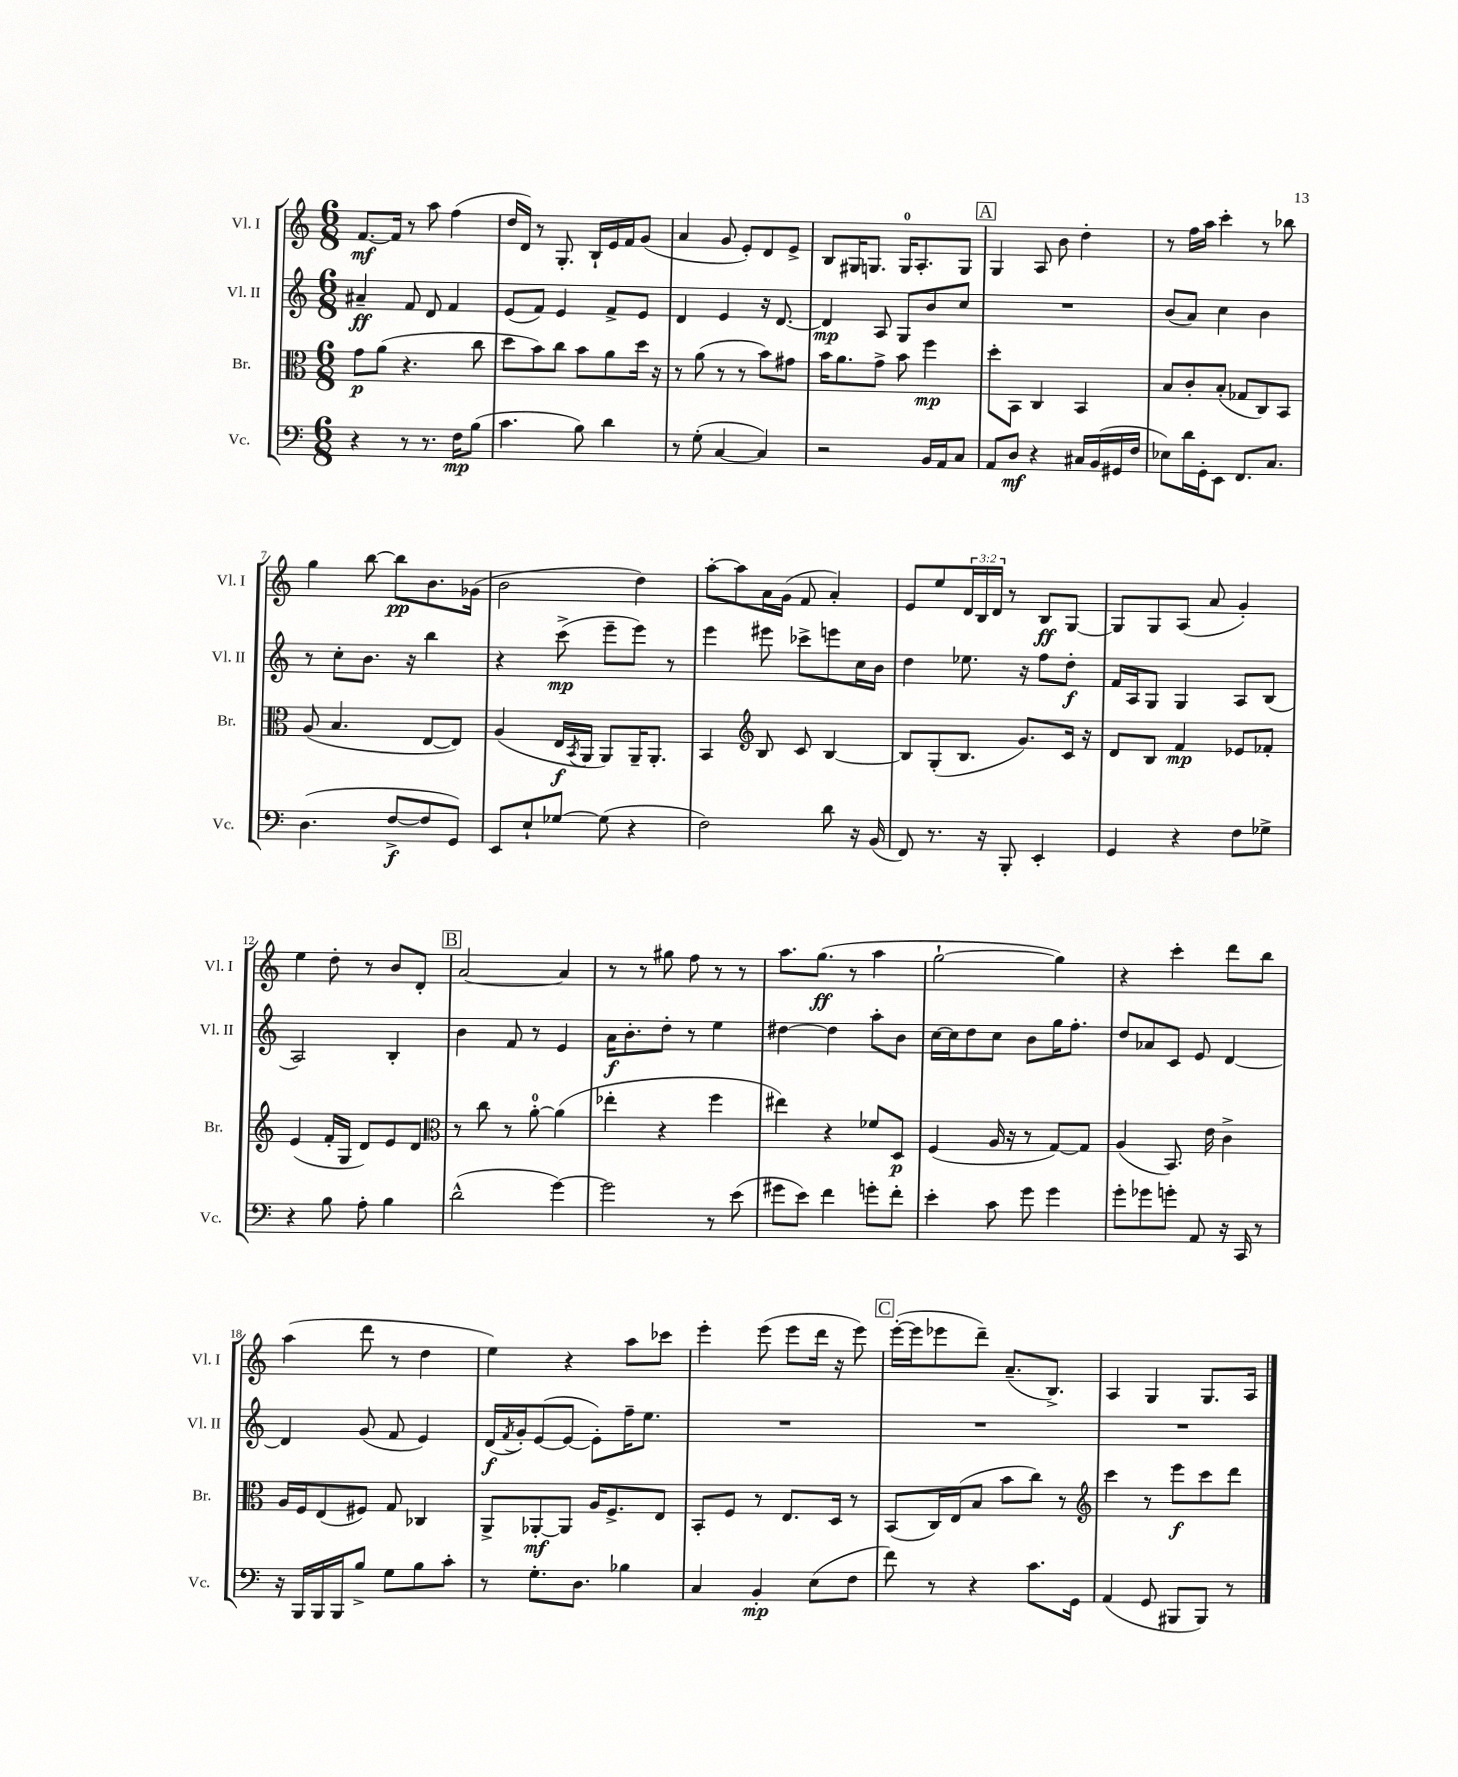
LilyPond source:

<<
\new StaffGroup <<
\new Staff = "s0" \with { instrumentName = "Vl. I" shortInstrumentName = "Vl. I" } {
    \clef treble \key c \major \numericTimeSignature \time 6/8 \override Staff.TupletNumber.text = #tuplet-number::calc-fraction-text
    f'8.~\mf f'16 r8 a''8 f''4( |
    d''16 d'16) r8 g8.-. b16-! e'16 f'16 g'8( |
    a'4 g'8 e'8-.) d'8 e'8-> |
    b8 gis16 g8. g16-0 a8.-. g8 |
    \mark \markup { \box "A" } g4 a8 b'8 d''4-. |
    r8 f''16 a''16 c'''4-. r8 bes''8 |
    g''4 b''8~ b''8\pp b'8. ges'16( |
    b'2 d''4) |
    a''8~-. a''8 a'16 g'16( f'8 a'4-.) |
    e'8 e''8 \tuplet 3/2 { d'16 b16 d'16 } r8 b8\ff g8~ |
    g8 g8 a8( a'8 g'4-.) |
    e''4 d''8-. r8 b'8 d'8-. |
    \mark \markup { \box "B" } a'2~ a'4 |
    r8 r8 gis''8 f''8 r8 r8 |
    a''8. g''8.\ff( r8 a''4 |
    g''2~-! g''4) |
    r4 c'''4-. d'''8 b''8 |
    a''4( d'''8 r8 d''4 |
    e''4) r4 a''8 ces'''8 |
    e'''4-. e'''8( e'''8 d'''16 r16 e'''8) |
    \mark \markup { \box "C" } e'''16~-.( e'''16 ees'''8 d'''8--) a'8.--( b8.->) |
    a4 g4 g8. a16 \bar "|." |
}
\new Staff = "s1" \with { instrumentName = "Vl. II" shortInstrumentName = "Vl. II" } {
    \clef treble \key c \major \numericTimeSignature \time 6/8
    ais'4--\ff f'8 d'8 f'4 |
    e'8( f'8) e'4 f'8-> e'8 |
    d'4 e'4 r16 d'8.~ |
    d'4\mp a8 g8 b'8 c''8 |
    \mark \markup { \box "A" } R2. |
    b'8( a'8) c''4 b'4 |
    r8 c''8-. b'8. r16 b''4 |
    r4 c'''8->\mp( e'''8-- e'''8) r8 |
    e'''4 eis'''8 ces'''8-> e'''8 c''16 b'16 |
    d''4 ees''8. r16 f''8 d''8-.\f |
    f'16 a16 g8 g4 a8 b8( |
    a2) b4-. |
    \mark \markup { \box "B" } b'4 f'8 r8 e'4 |
    a'16\f b'8.-. d''8-. r8 e''4 |
    dis''4~ dis''4 a''8-. b'8 |
    c''16~ c''16 d''8 c''8 b'8 g''16 f''8.-. |
    d''8 aes'8 c'8 e'8 d'4~ |
    d'4 g'8( f'8 e'4) |
    d'16\f( \acciaccatura { f'8 } g'16-.) e'8~( e'8~ e'8-.) f''16-- e''8. |
    R2. |
    \mark \markup { \box "C" } R2. |
    R2. \bar "|." |
}
\new Staff = "s2" \with { instrumentName = "Br." shortInstrumentName = "Br." } {
    \clef alto \key c \major \numericTimeSignature \time 6/8
    g'8\p a'8( r4. c''8 |
    d''8 b'8) c''8 b'8 a'8 d''16 r16 |
    r8 a'8( r8 r8 b'8) gis'8 |
    b'16 a'8. g'8-> b'8 f''4\mp |
    \mark \markup { \box "A" } d''8-. b,8 c4 b,4 |
    b8 c'8-. b8-.( ges8 c8) b,8 |
    a8( b4. e8~ e8) |
    a4( e16\f \acciaccatura { b,8 } a,16 a,8) a,16-- a,8.-. |
    b,4 \clef treble b8 c'8 b4~ |
    b8 g8-.( b8. g'8.) c'16 r16 |
    d'8 b8 f'4\mp ees'8 fes'8-. |
    e'4( f'16-. g16 d'8) e'8 d'8 |
    \mark \markup { \box "B" } \clef alto r8 c''8 r8 a'8-0~-. a'4( |
    ees''4-. r4 f''4 |
    eis''4) r4 fes'8 d8\p |
    f4( a16 r16 r8 g8~) g8 |
    a4( b,8.) e'16 c'4-> |
    a16 f16 e8( fis8) g8 ces4 |
    a,8-> aes,8~-.\mf aes,8 a16 f8.-> e8 |
    b,8-. f8 r8 e8. d16 r8 |
    \mark \markup { \box "C" } b,8( c16) e16( b8 b'8 c''8) r8 |
    \clef treble c'''4 r8 e'''8\f c'''8 d'''8 \bar "|." |
}
\new Staff = "s3" \with { instrumentName = "Vc." shortInstrumentName = "Vc." } {
    \clef bass \key c \major \numericTimeSignature \time 6/8
    r4 r8 r8. f16\mp b8( |
    c'4. b8) d'4 |
    r8 g8-.( c4~ c4) |
    r2 b,16 a,16 c8 |
    \mark \markup { \box "A" } a,8 d8\mf r4 cis16 b,16( gis,16 f16 |
    ees8) d'16 g,16-. e,8 f,8. c8. |
    d4.( f8~->\f f8 g,8) |
    e,8 e8-! ges8~ ges8( r4 |
    f2) d'8 r16 b,16( |
    f,8) r8. r16 b,,8-. e,4-. |
    g,4 r4 f8 ges8-> |
    r4 b8 a8-. b4 |
    \mark \markup { \box "B" } d'2-^( g'4~) |
    g'2 r8 e'8( |
    gis'8 e'8) f'4 g'8-. f'8-. |
    e'4-. c'8 g'8 g'4 |
    g'8-. ges'8 g'8-. a,8 r16 c,16 r8 |
    r16 b,,16 b,,16 b,,16 b8-> g8 b8 c'8-. |
    r8 g8.-. d8. bes4 |
    c4 b,4-.\mp e8( f8 |
    \mark \markup { \box "C" } f'8) r8 r4 c'8. g,16 |
    a,4( g,8 bis,,8 bis,,8) r8 \bar "|." |
}
>>
>>
